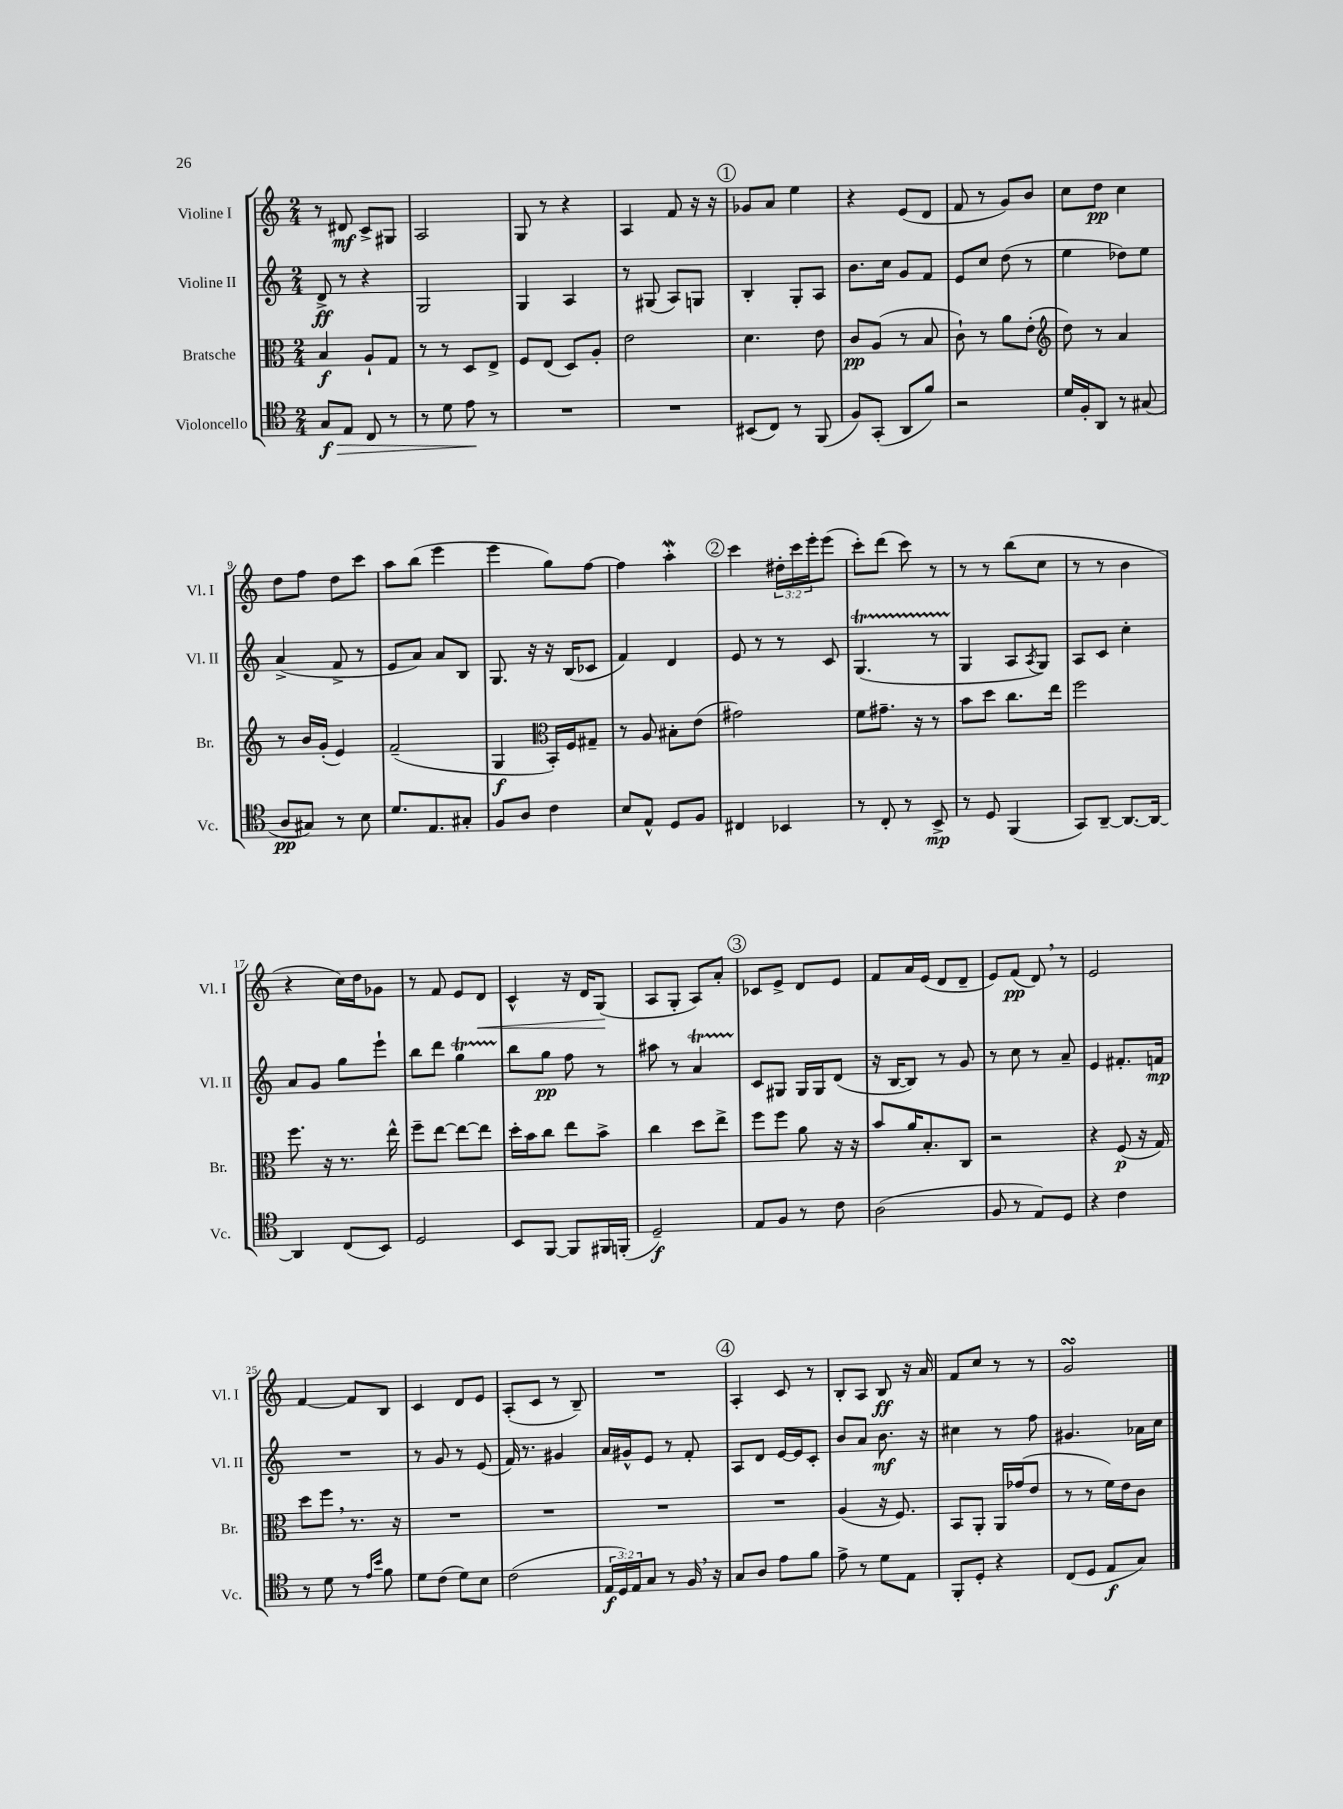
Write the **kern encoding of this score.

**kern	**kern	**kern	**kern
*staff4	*staff3	*staff2	*staff1
*clefC4	*clefC3	*clefG2	*clefG2
*k[]	*k[]	*k[]	*k[]
*M2/4	*M2/4	*M2/4	*M2/4
8G	4B	8d^	8r
8E	.	8r	8d#
8C	8A`	4r	8c^
8r	8G	.	8G#
=	=	=	=
8r	8r	2G	2A
8d	8r	.	.
8e	8D	.	.
8r	8E^	.	.
=	=	=	=
2r	8F	4G	8G
.	(8E	.	8r
.	8D)	4A	4r
.	8A'	.	.
=	=	=	=
2r	2e	8r	4A
.	.	(8G#	.
.	.	8A)	8f
.	.	8G	16r
.	.	.	16r
=	=	=	=
(8BB#	4.d	4B'	8g-
8C)	.	.	8a
8r	.	8G'	4ee
(8FF	8e	8A	.
=	=	=	=
8F)	8c	8.b	4r
(8GG'	(8A	.	.
.	.	16cc	.
8AA	8r	8g	(8e
8f)	8B	8f	8d
=	=	=	=
2r	8c`)	8e	8f
.	8r	8cc	8r
.	8a	(8dd	8g)
.	(8e'	8r	8b
=	=	=	=
*	*clefG2	*	*
16d	8dd)	4ee	8cc
16F'	.	.	.
8AA	8r	.	8dd
8r	4a	8dd-)	4cc
(8G#	.	8ee	.
=	=	=	=
8A	8r	(4a^	8dd
8G#)	16b	.	8ff
.	(16g'	.	.
8r	4e)	8f^	8dd
8B	.	8r	8ccc
=	=	=	=
8.d	(2f~	8e	8aa
.	.	8a)	(8bb
8.E	.	.	.
.	.	8a	4eee
8G#'	.	8B	.
=	=	=	=
8F	4G	8.G	4eee
8A	.	.	.
.	.	16r	.
*	*clefC3	*	*
4c	16BB')	16r	8gg)
.	16F	(16B	.
.	8G#~	8c-	[8ff
=	=	=	=
8B	8r	4f)	4ff]
8E^^	8A	.	.
8D	8B#'	4d	4aa'
8F	(8e	.	.
=	=	=	=
4C#	2g#)	8e	4ccc
.	.	8r	.
4BB-	.	8r	24dd#'
.	.	.	24ccc
.	.	.	24eee'
.	.	8c	(8eee
=	=	=	=
8r	8f	(4.G	8ccc')
8C'	8.g#~	.	(8ddd
8r	.	.	8ccc)
.	16r	.	.
8BB^	8r	8r	8r
=	=	=	=
8r	8b	4G	8r
8D	8dd	.	8r
(4FF	8.cc	8A	(8bb
.	.	8qA	.
.	.	8G)	8cc
.	16ee	.	.
=	=	=	=
8GG)	2ff	8A	8r
[8AA~	.	8c	8r
8.AA_	.	4cc'	4b
16AA_	.	.	.
=	=	=	=
4AA]	8.ff	8a	4r
.	.	8g	.
.	16r	.	.
(8C	8.r	8gg	16cc)
.	.	.	16dd
8BB)	.	8eee`	8g-
.	16ee^^	.	.
=	=	=	=
2D	8ff~	8bb	8r
.	[8ee	8ddd	8f
.	8ee_	4gg	8e
.	8ee]	.	8d
=	=	=	=
8BB	16dd'	8bb	4c^^
.	16b	.	.
[8FF	8cc	8gg	.
8FF]	8ee	8ff	16r
.	.	.	16d
16FF#	8b^	8r	(8G
(16FF'	.	.	.
=	=	=	=
2D~)	4cc	8aa#	8A
.	.	8r	8G'
.	8dd	4a	8A)
.	8ee^	.	8a'
=	=	=	=
8E	8ff	8c	8c-
8F	8ff	8G#	8e^
8r	8a	16G#	8d
.	.	16G#	.
8c	16r	(8d	8e
.	16r	.	.
=	=	=	=
(2A	8b	16r	8f
.	.	[16B	.
.	16a	8B])	16a
.	8.B'	.	(16e
.	.	8r	8d
.	8C	8g	8d~
=	=	=	=
8F	2r	8r	8e)
8r	.	8cc	(8f
8E)	.	8r	8d)
8D	.	8a~	8r
=	=	=	=
4r	4r	4e	2e
4c	(8F	8.f#'	.
.	16r	.	.
.	16G)	16f	.
=	=	=	=
8r	8dd	2r	[4f
8d	8ff	.	.
8r	8.r	.	8f]
16qqe	.	.	.
16qqb	.	.	.
8f	.	.	8B
.	16r	.	.
=	=	=	=
8d	2r	8r	4c
(8c	.	8g	.
8d)	.	8r	8d
8B	.	(8e	8e
=	=	=	=
(2c	2r	16f)	(8A'
.	.	8.r	.
.	.	.	8c
.	.	4g#	8r
.	.	.	8B~)
=	=	=	=
24E	2r	16a	2r
24D)	.	.	.
.	.	16g#^^	.
24E	.	.	.
8G	.	8e	.
8r	.	8r	.
16F	.	8f'	.
16r	.	.	.
=	=	=	=
8G	2r	8A	4A'
8A	.	8d	.
8e	.	[16e	8c
.	.	16e]	.
8f	.	8c'	8r
=	=	=	=
8e^	(4A	8b	8B'
8r	.	8a	8A
8d	16r	8.b	8B
.	8.F)	.	.
8E	.	.	16r
.	.	16r	16a
=	=	=	=
8FF'	8BB	4cc#	8f
8D'	8AA'	.	8cc
4r	16AA	8r	8r
.	(16g-	.	.
.	8e	8ff	8r
=	=	=	=
(8C	8r	4.g#	2g
8D	8r	.	.
8E	16f)	.	.
.	16e	.	.
8G)	8c	16a-	.
.	.	16cc	.
==	==	==	==
*-	*-	*-	*-
